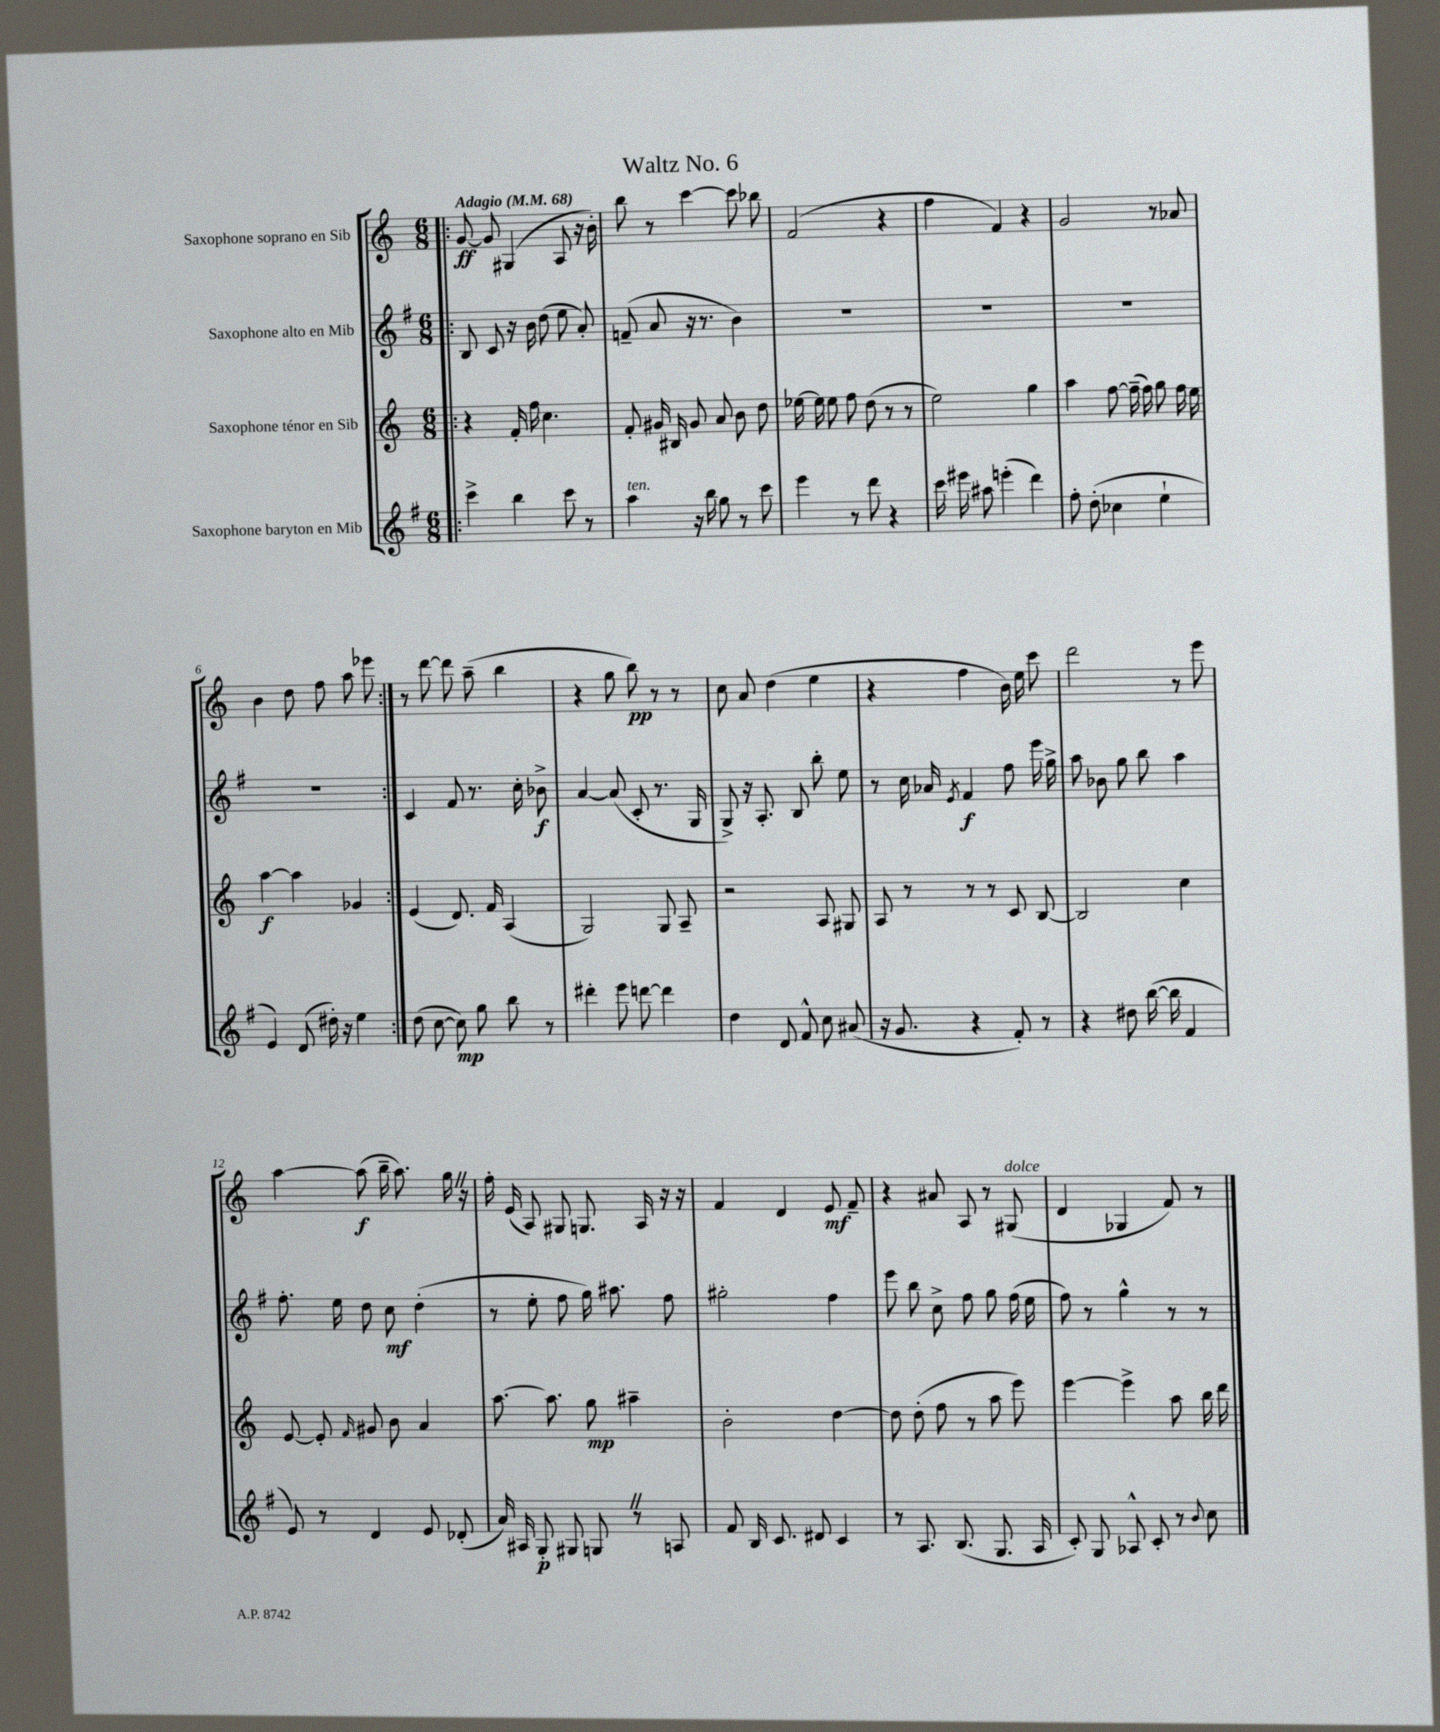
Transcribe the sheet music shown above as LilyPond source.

\header { title = "Waltz No. 6" }
<<
\new StaffGroup <<
\new Staff = "s0" \with { instrumentName = "Saxophone soprano en Sib" } {
    \clef treble \key c \major \numericTimeSignature \time 6/8 \tempo "Adagio" 4 = 68
    \autoBeamOff \repeat volta 2 { \bar ".|:" g'8~\ff g'8 gis4( a8 r16 b'16-.) |
    b''8 r8 c'''4~ c'''8 bes''8 |
    f'2( r4 |
    f''4 f'4) r4 |
    g'2 r8 aes'8 |
    b'4 d''8 f''8 a''8 ees'''8 | }
    r8 d'''8~ d'''8 a''8--( b''4 |
    r4 g''8 b''8\pp) r8 r8 |
    c''8 a'8 d''4( e''4 |
    r4 f''4 b'16) e''16 c'''8 |
    d'''2 r8 e'''8 |
    a''4~ a''8\f( b''16-- a''8.) g''16 \once \override BreathingSign.text = \markup { \musicglyph "scripts.caesura.straight" } \breathe r16 |
    f''16-. e'16( a8) gis8 g8. a16 r16 r16 |
    f'4 d'4 e'8\mf f'8-- |
    r4 ais'8 a8 r8 gis8^\markup { \italic "dolce" }( |
    d'4 ges4 f'8) r8 \bar "|." |
}
\new Staff = "s1" \with { instrumentName = "Saxophone alto en Mib" } {
    \clef treble \key g \major \numericTimeSignature \time 6/8
    \autoBeamOff \repeat volta 2 { \bar ".|:" b8 c'8 r16 b'16 d''8( e''8 a'8-.) |
    f'8--( a'8 r16 r8. b'4) |
    R2. |
    R2. |
    R2. |
    R2. | }
    c'4 fis'8 r8. c''16-. bes'8->\f |
    a'4~ a'8( c'8-. r8. g16 |
    g8->) r16 a8.-. b8 b''8-. e''8 |
    r8 c''16 aes'16 \acciaccatura { e'8 } fis'4\f fis''8 e'''16 g''16-> |
    a''8 bes'8 g''8 b''8 a''4 |
    fis''8.-. e''16 d''8 c''8\mf d''4-.( |
    r8 e''8-. fis''8 g''16) ais''8. fis''8 |
    gis''2-. fis''4 |
    e'''8 b''8 c''8-> fis''8 g''8 fis''16( e''16 |
    fis''8) r8 g''4-^ r8 r8 \bar "|." |
}
\new Staff = "s2" \with { instrumentName = "Saxophone ténor en Sib" } {
    \clef treble \key c \major \numericTimeSignature \time 6/8
    \autoBeamOff \repeat volta 2 { \bar ".|:" r4 f'16-. f''16 c''4. |
    f'8-. gis'16 bis16 gis'8 a'8 b'8 d''8 |
    ees''16~ ees''16 ees''8 f''8 d''8( r8 r8 |
    e''2) g''4 |
    a''4 f''8~ f''16--( f''16) g''8 f''16 e''16 |
    a''4~\f a''4 ges'4 | }
    e'4( d'8.) f'16 a4( |
    g2) g8 a8-- |
    r2 a8 gis8 |
    a8 r8 r8 r8 c'8 b8~ |
    b2 c''4 |
    e'8~ e'8-. \grace { f'16 } gis'8 b'8 a'4 |
    a''8.~ a''8. g''8\mp ais''4-- |
    b'2-. d''4~ |
    d''8 d''8-.( f''8 r8 a''8 e'''8) |
    e'''4~ e'''4-> a''8 b''16 d'''16 \bar "|." |
}
\new Staff = "s3" \with { instrumentName = "Saxophone baryton en Mib" } {
    \clef treble \key g \major \numericTimeSignature \time 6/8
    \autoBeamOff \repeat volta 2 { \bar ".|:" c'''4-> b''4 c'''8 r8 |
    a''4^\markup { \italic "ten." } r16 b''16 g''8 r8 c'''8 |
    e'''4 r8 d'''8 r4 |
    c'''16 eis'''16 ais''8 e'''4-.( d'''4) |
    fis''8-. d''8-.( ces''4 e''4-! |
    e'4) d'8( dis''16-.) r16 e''4 | }
    d''8( c''8~ c''8\mp) g''8 b''8 r8 |
    dis'''4-. e'''8 d'''8~ d'''4 |
    d''4 d'8 fis'8-^ c''8 ais'8( |
    r16 g'8. r4 fis'8-.) r8 |
    r4 dis''8 b''16~( b''16 fis'4 |
    e'8) r8 d'4 e'8 des'8-.( |
    a'16) ais16 g8-.\p gis8 g8 \once \override BreathingSign.text = \markup { \musicglyph "scripts.caesura.straight" } \breathe r8 a8 |
    fis'8 b16 c'8. dis'8 c'4 |
    r8 a8. b8.( g8. a16 |
    c'8-.) g8 aes8-^ c'8-. r8 \appoggiatura { b'8 } c''8 \bar "|." |
}
>>
>>
